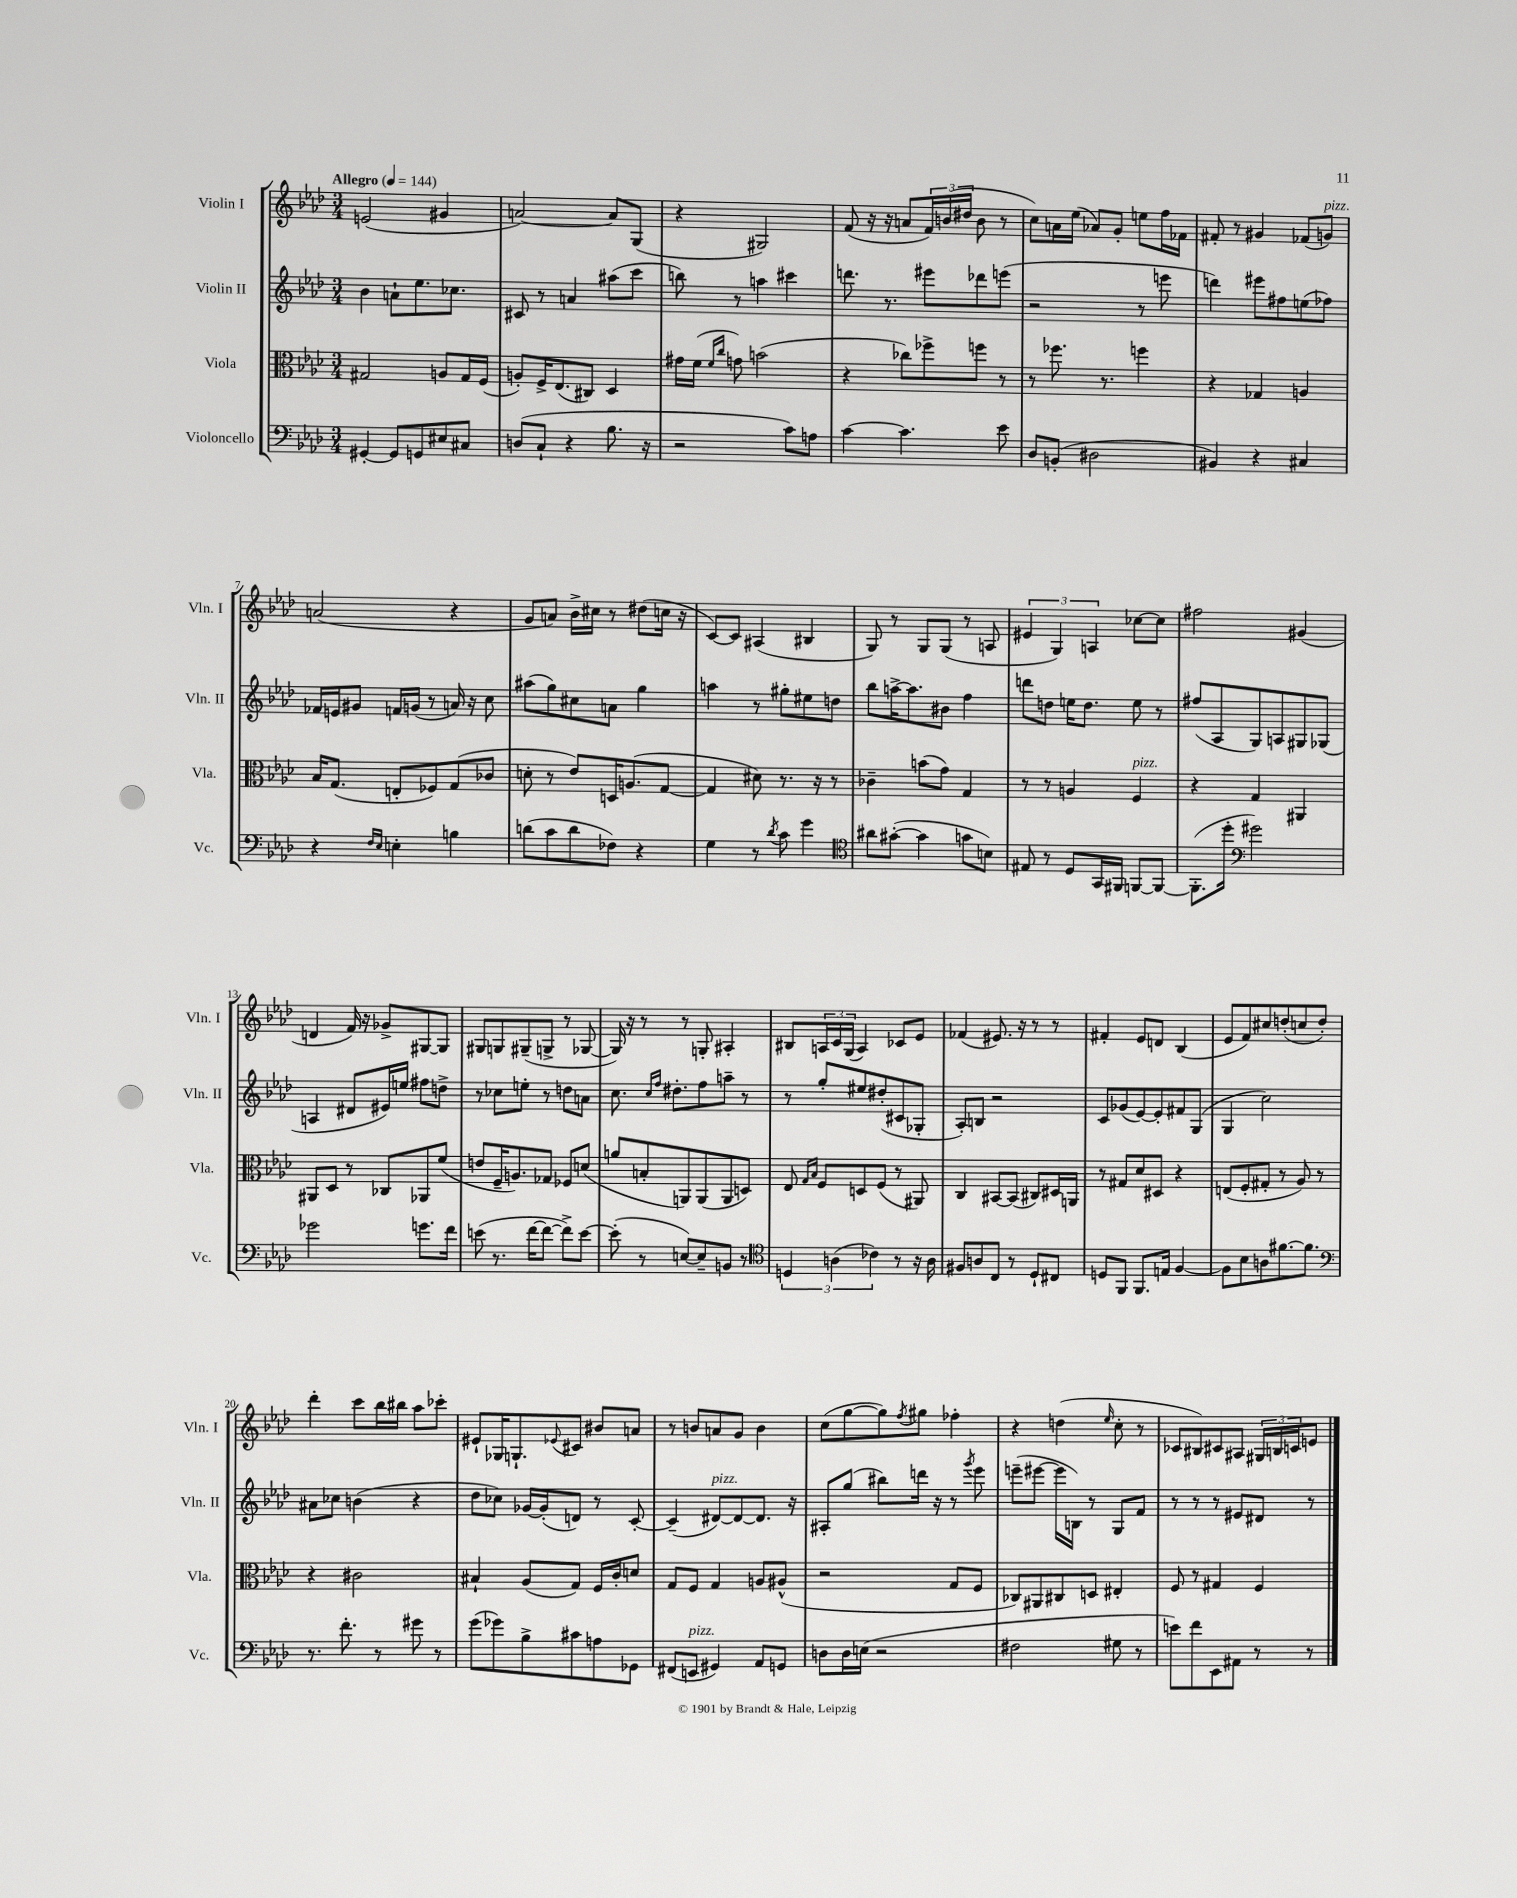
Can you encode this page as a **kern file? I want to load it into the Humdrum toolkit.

**kern	**kern	**kern	**kern
*staff4	*staff3	*staff2	*staff1
*clefF4	*clefC3	*clefG2	*clefG2
*k[b-e-a-d-]	*k[b-e-a-d-]	*k[b-e-a-d-]	*k[b-e-a-d-]
*M3/4	*M3/4	*M3/4	*M3/4
*MM144	*MM144	*MM144	*MM144
[4GG#'	2G#	4b-	(2e
8GG#]	.	8a`	.
8GG	.	8.ee-	.
8E#	8A	.	4g#
.	.	8.cc-	.
8C#	16G#	.	.
.	(16F	.	.
=	=	=	=
(8D	8A')	8c#	[2a)
8C`	16F^	8r	.
.	(8.E-	.	.
4r	.	4a	.
.	8C#)	.	.
8.B-	4D-	(8aa#	8a]
.	.	8ccc	(8G
16r	.	.	.
=	=	=	=
2r	16g#	8bb)	4r
.	(16f	.	.
.	16qqf	.	.
.	16qqcc	.	.
.	8g)	8r	.
.	(2b	4aa	2G#)
8c)	.	4ccc#	.
8A	.	.	.
=	=	=	=
[4c	4r	8.ddd	(8f
.	.	.	16r
.	.	8.r	16r
4.c]	8cc-)	.	8a
.	8ff-^	8eee#	24f)
.	.	.	(24b
.	.	.	24dd#
.	8ff	8ddd-	8b
8e-	8r	(8eee	8r
=	=	=	=
8D-	8r	2r	8cc)
(8BB'	8.ff-	.	16a
.	.	.	(16ee-
2D#	.	.	8a-)
.	8.r	.	.
.	.	.	8g'
.	4ff	8r	8ee
.	.	8eee	16ff
.	.	.	16f-
=	=	=	=
4BB#)	4r	4ddd)	8f#'
.	.	.	8r
4r	4G-	8eee#	4g#
.	.	8ff#	.
4C#	4A	(8ee	(8f-
.	.	8ff-)	8g)
=	=	=	=
4r	16B-	16f-	(2a
.	(8.G	16e	.
.	.	8g#	.
16qqF	.	.	.
16qqE-	.	.	.
4E'	8E'	16f	.
.	.	(16g	.
.	8F-)	8r	.
4B	(8G	16a)	4r
.	.	16r	.
.	8c-	8cc	.
=	=	=	=
(8d	8d'	(8aa#	8g
8c	8r	8gg)	8a)
8d	8e-)	8cc#	16b-^
.	.	.	16cc#
8F-)	16D	8a	8r
.	(8.A	.	.
4r	.	4gg	(8dd#
.	[8G	.	16cc
.	.	.	16r
=	=	=	=
4G	4G]	4aa	[8c)
.	.	.	8c]
8r	8d#)	8r	(4A#
8qd-	.	.	.
8c	8.r	8gg#'	.
4g	.	8ee#	4B#
.	16r	.	.
.	8r	8dd	.
=	=	=	=
*clefC4	*	*	*
8a#	4c-~	8bb-	8G)
([8g#'	.	[16aa^	8r
.	.	8.aa]	.
4g#]	(8b	.	8G
.	8g)	8b#	(8G
8g	4G	4ff	8r
8B)	.	.	8A
=	=	=	=
8E#	8r	8ddd	6e#
8r	8r	8dd	.
.	.	.	6G)
8D-	4A	16ee	.
.	.	8.dd	.
.	.	.	6A
16GG	.	.	.
16FF#	.	.	.
[8FF	4F	8ee	[8cc-
8FF_	.	8r	8cc-]
=	=	=	=
(8.FF']	4r	(8ff#	2ff#
.	.	8A-	.
16dd-'	.	.	.
*clefF4	*	*	*
2g#)	4G	8G)	.
.	.	8A	.
.	4AA#	8G#	(4g#
.	.	(8G-	.
=	=	=	=
2g-	8AA#	4A	4d
.	8D-	.	.
.	8r	8d#	16f)
.	.	.	16r
.	8C-	16e#)	8g-^
.	.	16ee	.
8.g	8AA-	8ff#	[8G#
.	(8f	8dd^	8G#]
16f	.	.	.
=	=	=	=
(8e	8e	8r	8G#
8.r	16F~	8cc-	8G
.	8.A)	.	.
.	.	8ee'	(8G#~
[16f	.	.	.
8f_	8G-	8r	8G^
8f^])	8F-	8dd	8r
[8e	(8d	8a	[8G-
=	=	=	=
(8e']	8a	8.cc	16G-])
.	.	.	16r
8r	8B'	.	8r
.	.	16qqcc	.
.	.	16qqff	.
.	.	8.dd#'	.
[8E)	8AA)	.	8r
8E~]	(8AA	8ff	8G'
8BB	8AA	8aa~	4A#'
8r	8D)	8r	.
=	=	=	=
*clefC4	*	*	*
6D	8E-	8r	8B#
.	16qqG	.	.
.	16qqB-	.	.
.	8F	8gg'	24A
(6A	.	.	24c
.	.	.	(24G
.	8D	8ee#	4A)
6c-)	.	.	.
.	(8F	(8dd#'	.
8r	8r	8c#	8c-
16r	8AA#)	8G-'	8e-
16A	.	.	.
=	=	=	=
8F#	4C	8A-')	(4f-
8A	.	8B	.
8C	[8BB#	2r	8.e#)
8r	(8BB#]	.	.
.	.	.	16r
8D-`	8C#)	.	8r
8C#	16D#	.	8r
.	16AA	.	.
=	=	=	=
8D	8r	8c	4f#'
8FF	8G#	(8g-	.
8.FF	8d-	[8e-)	8e-
.	8D#	8e-']	8d
16E	.	.	.
[4F	4r	8f#	(4B-
.	.	(8G	.
=	=	=	=
8F]	(8E	4G	8e-
8B-	8F'	.	8f)
8A	8G#'	2cc)	8cc#
[8.f#	8r	.	(8dd'
.	8A-)	.	8cc
8.f#]	.	.	.
.	8r	.	8dd')
=	=	=	=
*clefF4	*	*	*
8.r	4r	8a#	4ddd-'
.	.	8cc-	.
8.f'	.	.	.
.	2c#	(4b	8ccc
8r	.	.	16bb-
.	.	.	16bb#
8g#	.	4r	8aa-
8r	.	.	8ccc-'
=	=	=	=
(8g	4B#`	8dd-	8e#`
8g-)	.	8cc-)	16G-
.	.	.	8.G`
8B-^	(8A-	[16g-	.
.	.	(16g-']	.
.	.	.	8qqe-
8c#	8G)	8d)	8c#
8A	16F	8r	8b#
.	16c'	.	.
8GG-	8d	[8c'	8a
=	=	=	=
(8FF#	8G	(4c~]	8r
8EE	8F	.	8b
4GG#)	4G	[8d#)	8a
.	.	8d#_	8g
8AA-	8A	8.d#]	4b
8GG	(8A#^^	.	.
.	.	16r	.
=	=	=	=
8D	2r	8A#'	(8cc
16D	.	(8gg	[8gg
(16E	.	.	.
2r	.	8bb#)	8gg])
.	.	.	8qff
.	.	16ddd	8gg#
.	.	16r	.
.	8G	8r	4ff-'
.	.	8qggg	.
.	8F	8eee-	.
=	=	=	=
2F#	8C-)	(8eee~	4r
.	8AA#	[8eee#	.
.	8C#	16eee#]	(4dd
.	.	16B)	.
.	8D	8r	.
.	.	.	16qqee-
8G#	4E#'	8G	8cc'
8r	.	8f	8r
=	=	=	=
8e)	8F	8r	8c-
8f	8r	8r	8B#)
8EE-	4G#	8r	8c#
8AA#	.	8e#	8A#
8r	4F	8d#	24G#
.	.	.	24B
.	.	.	24c
8r	.	8r	8e
==	==	==	==
*-	*-	*-	*-
